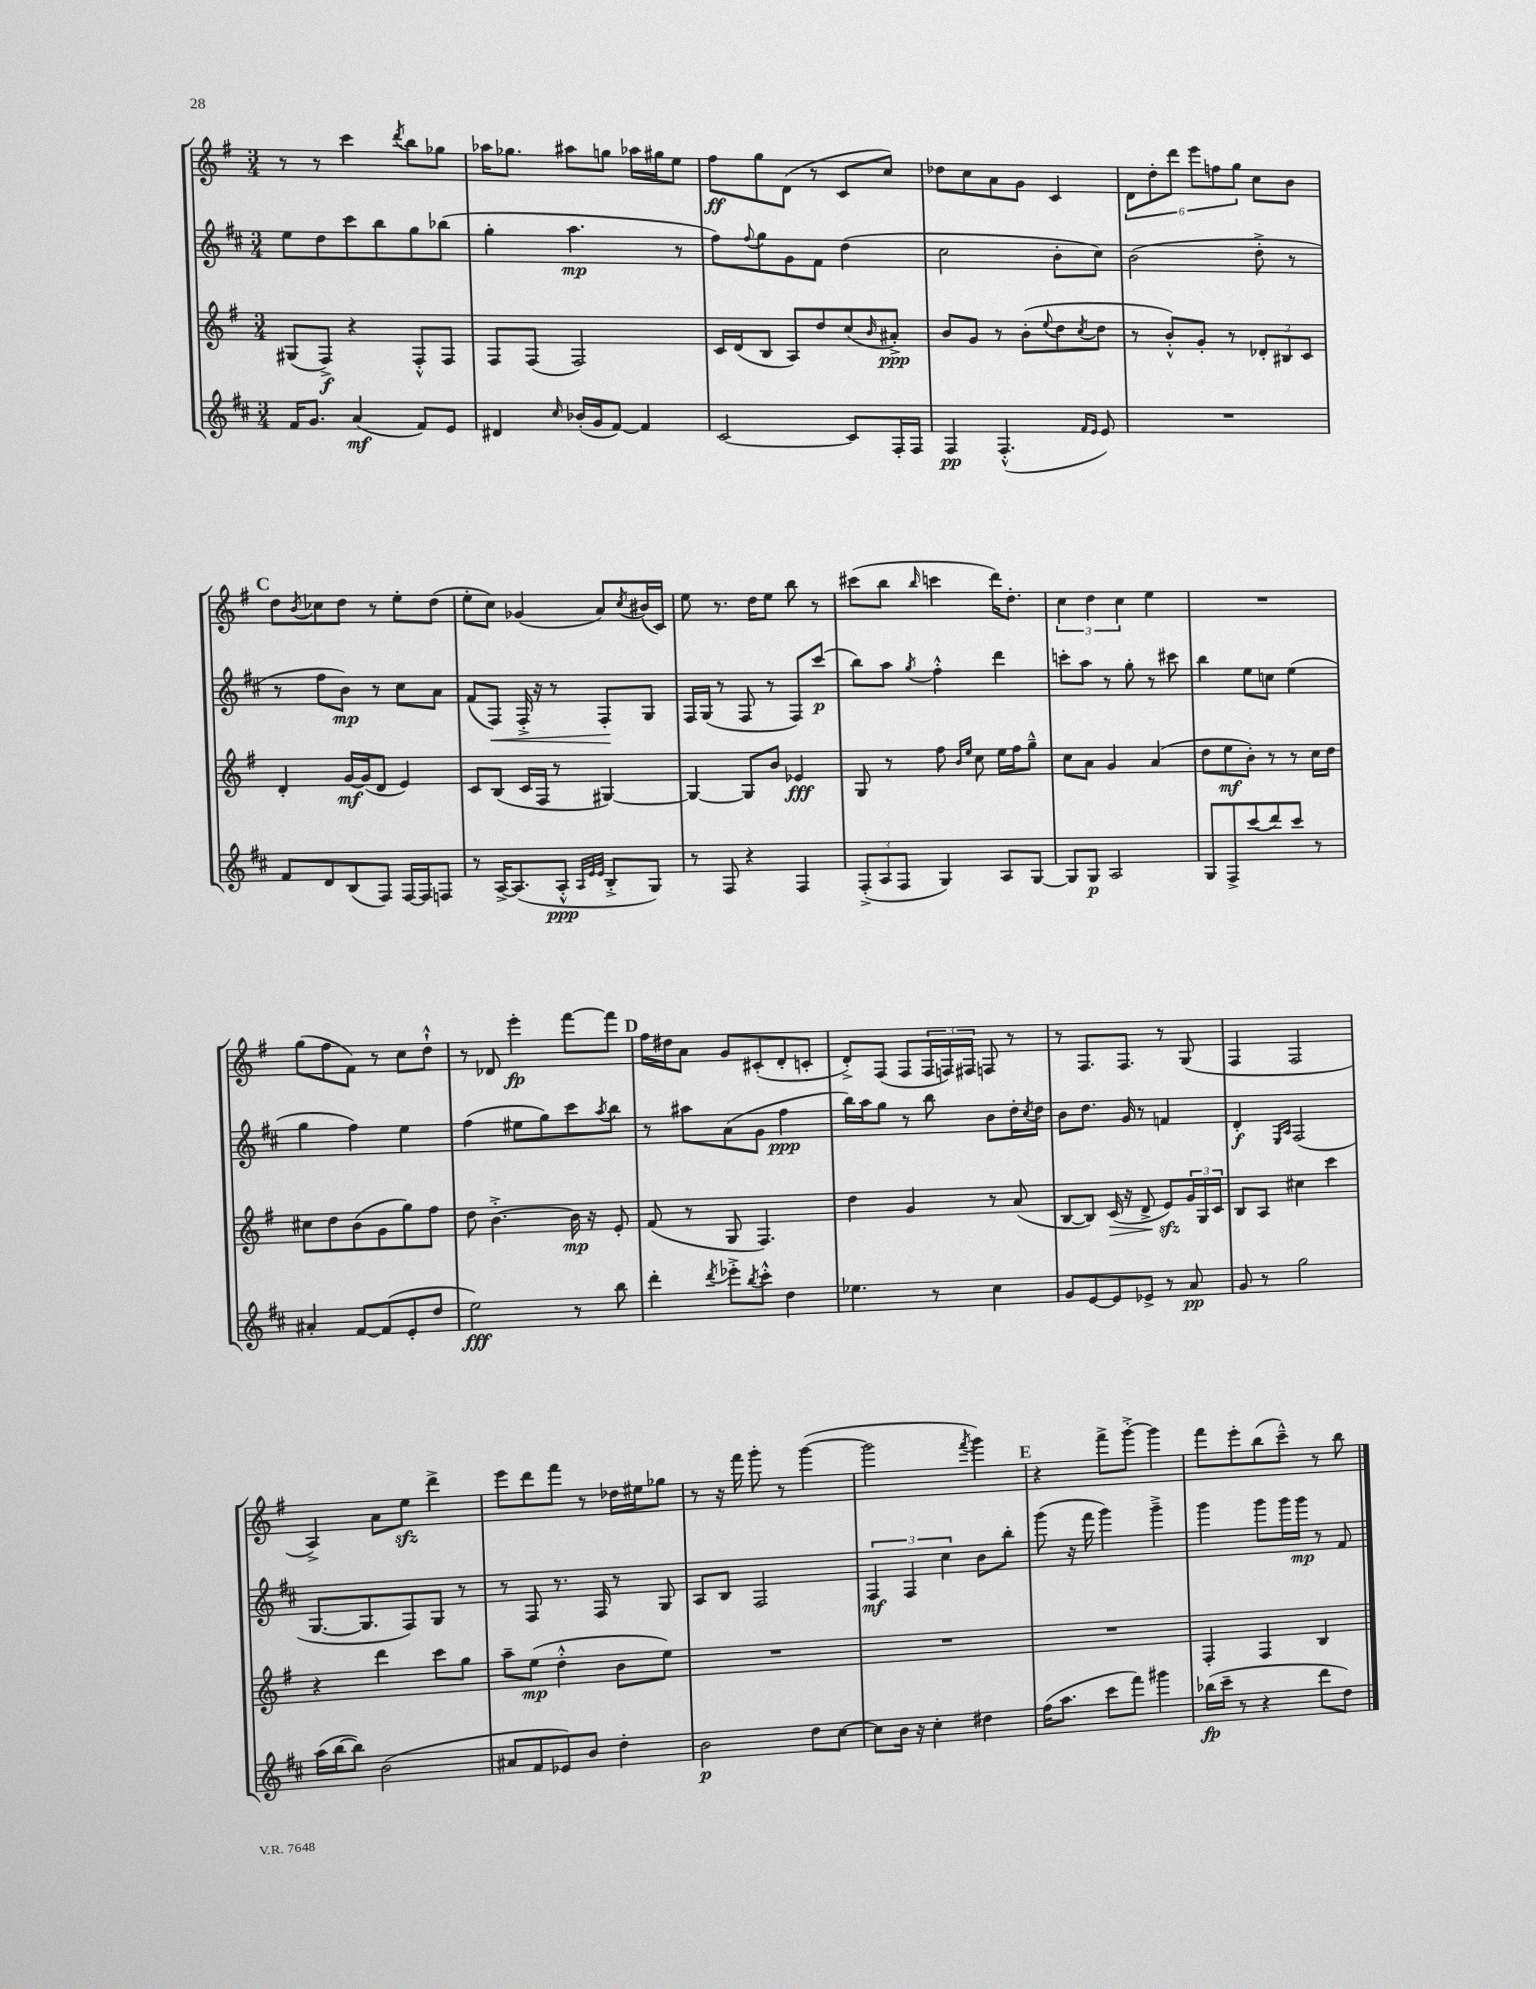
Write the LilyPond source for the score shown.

<<
\new StaffGroup <<
\new Staff = "s0" {
    \clef treble \key g \major \numericTimeSignature \time 3/4
    r8 r8 c'''4 \acciaccatura { d'''8 } b''8 ges''8 |
    aes''16 ges''8. ais''8 g''8 aes''16 gis''16 e''8 |
    fis''8\ff g''8 d'8( r8 c'8 c''8) |
    des''8 c''8 a'8 g'8 c'4 |
    \tuplet 6/4 { d'8 d''8-. d'''8 e'''8 f''8 g''8 } c''8 b'8 |
    \mark \markup { \bold "C" } d''8 \acciaccatura { b'8 } ces''8 d''8 r8 e''8-. d''8( |
    e''8-. c''8) ges'4( a'8) \acciaccatura { c''8 } bis'16( c'16) |
    e''8 r8. d''16 e''8 b''8 r8 |
    cis'''8( b''8 \grace { b''16 } c'''4 d'''16) d''8.-. |
    \tuplet 3/2 { c''4 d''4 c''4 } e''4 |
    R2. |
    g''8( fis''8 fis'8) r8 c''8 d''8-!-^ |
    r8 des'8 e'''4-.\fp fis'''8~ fis'''8 |
    \mark \markup { \bold "D" } fis''16 dis''16 a'8 g'8 cis'8-.( d'8-. c'8-. |
    d'8-.->) fis8( fis8 \tuplet 3/2 { fis16 f16) fis16 } f8 r8 |
    r8 fis8. fis8. r8 g8( |
    fis4 fis2 |
    a4->) a'8 e''8\sfz d'''4-> |
    e'''8 d'''8 fis'''8 r8 des''16 eis''16 ges''8 |
    r8 r16 fis'''16 g'''8-. r8 g'''4~( |
    g'''2 \acciaccatura { fis'''8 } g'''4) |
    \mark \markup { \bold "E" } r4 fis'''8-> g'''8~-.-> g'''4 |
    fis'''8 e'''8-. b''8( c'''8---^) r8 b''8 \bar "|." |
}
\new Staff = "s1" {
    \clef treble \key d \major \numericTimeSignature \time 3/4
    e''8 d''8 cis'''8 b''8 g''8 bes''8( |
    g''4-. a''4.\mp r8 |
    fis''8) \appoggiatura { fis''8 } g''8 g'8 fis'8 d''4( |
    cis''2 b'8-. cis''8) |
    b'2( d''8-.-> r8 |
    \mark \markup { \bold "C" } r8 fis''8 b'8\mp) r8 cis''8 a'8 |
    fis'8( fis8\<) fis16-.-> r16 r8 fis8-.\! g8 |
    fis16 g16( r8 fis8 r8 fis8) cis'''8\p( |
    b''8) a''8 \acciaccatura { g''8 } fis''4-.-^ d'''4 |
    c'''8-. a''8 r8 g''8-. r8 cis'''8 |
    b''4 e''8 c''8 e''4( |
    g''4 fis''4) e''4 |
    fis''4( eis''8 g''8) cis'''8 \acciaccatura { a''8 } b''8 |
    \mark \markup { \bold "D" } r8 ais''8 a'8( g'8 fis''4\ppp |
    b''16) a''16 g''8 r8 b''8 b'8 d''16-. \acciaccatura { cis''8 } d''16 |
    b'8 d''8. g'16 r8 f'4 |
    d'4-.\f \grace { e16 a16 } fis2( |
    g8.~ g8. fis8) g8 r8 |
    r8 fis8 r8. fis16 r8 g8 |
    a8 b8 fis2 |
    \tuplet 3/2 { fis4\mf fis4 cis''4 } b'8 b''8-. |
    \mark \markup { \bold "E" } g'''8( r16 fis'''16 g'''4) g'''4---> |
    g'''4 g'''8 g'''16 g'''16\mp r8 fis'8 \bar "|." |
}
\new Staff = "s2" {
    \clef treble \key g \major \numericTimeSignature \time 3/4
    gis8( fis8->\f) r4 fis8-.-^ fis8 |
    fis8 fis8( fis2) |
    c'16 d'16( b8 a8) d''8 c''8( \grace { b'16 } ais'8-.->\ppp) |
    b'8 g'8 r8 b'8-.( \appoggiatura { e''8 } d''8 \acciaccatura { c''8 } d''8 |
    r8 b'8-.-^) g'8-. r8 \tuplet 3/2 { des'8-. bis8 c'8 } |
    \mark \markup { \bold "C" } d'4-. g'16~\mf g'16( d'8 e'4) |
    c'8 b8( c'16 fis16 r8 gis4~) |
    gis4~ gis8 b'8 ees'4\fff |
    g8 r8 fis''8 \grace { b'16 e''16 } c''8 e''16 fis''16 g''8---^ |
    c''8 a'8 g'4 a'4( |
    d''8 e''8\mf b'8-.) r8 r8 c''16 d''16 |
    cis''8 d''8 b'8( g'8 g''8) fis''8 |
    d''8 b'4.~-.-> b'16\mp r16 e'8-. |
    \mark \markup { \bold "D" } fis'8( r8 g8 fis4.) |
    d''4 g'4 r8 a'8( |
    b8~ b8) c'16\>( r16 d'8-> e'8\sfz\!) \tuplet 3/2 { g'16 g16 c'16 } |
    b8 a8 cis''4 c'''4 |
    r4 d'''4 c'''8 g''8 |
    a''8-- e''8\mp( d''4-.-^ b'8 e''8) |
    R2. |
    R2. |
    \mark \markup { \bold "E" } R2. |
    fis4-. fis4 b4 \bar "|." |
}
\new Staff = "s3" {
    \clef treble \key d \major \numericTimeSignature \time 3/4
    fis'16 g'8. a'4\mf( fis'8) e'8 |
    dis'4 \grace { cis''16 } bes'16-.( g'16 fis'8~) fis'4 |
    cis'2~ cis'8 fis16-. fis16 |
    fis4\pp fis4.-.-^( \grace { fis'16 e'16 } e'8) |
    R2. |
    \mark \markup { \bold "C" } fis'8 d'8 b8( fis8) fis16~ fis16 f8 |
    r8 a16~-> a8.( a8-.-^\ppp \grace { a32 e'32 e'32 } b8-.-> g8) |
    r8 fis8 r4 fis4 |
    \tuplet 3/2 { fis8-.->( a8 fis8 } g4) a8 g8~ |
    g8 g8\p a2 |
    g8 fis8-> cis'''8( d'''8) cis'''8 r8 |
    ais'4-. fis'8~ fis'8( e'8-. d''8 |
    e''2\fff) r8 b''8 |
    \mark \markup { \bold "D" } d'''4-. \acciaccatura { d'''8 } ees'''8-.-> \acciaccatura { b''8 } cis'''8-.-^ d''4 |
    ees''4. r8 cis''4 |
    g'8 e'8~ e'8 ees'8-> r8 a'8\pp |
    g'8 r8 g''2 |
    a''16( b''16~ b''8) b'2( |
    ais'8 fis'8 ees'8) b'8 d''4-. |
    b'2\p d''8 cis''8~ |
    cis''8 b'16 r16 cis''4-. dis''4 |
    \mark \markup { \bold "E" } fis''16( a''8. cis'''8 fis'''8) gis'''4 |
    bes''16\fp( cis'''16-- r8 r4 d'''8 d''8) \bar "|." |
}
>>
>>
\layout { \context { \Score \remove "Bar_number_engraver" } }
